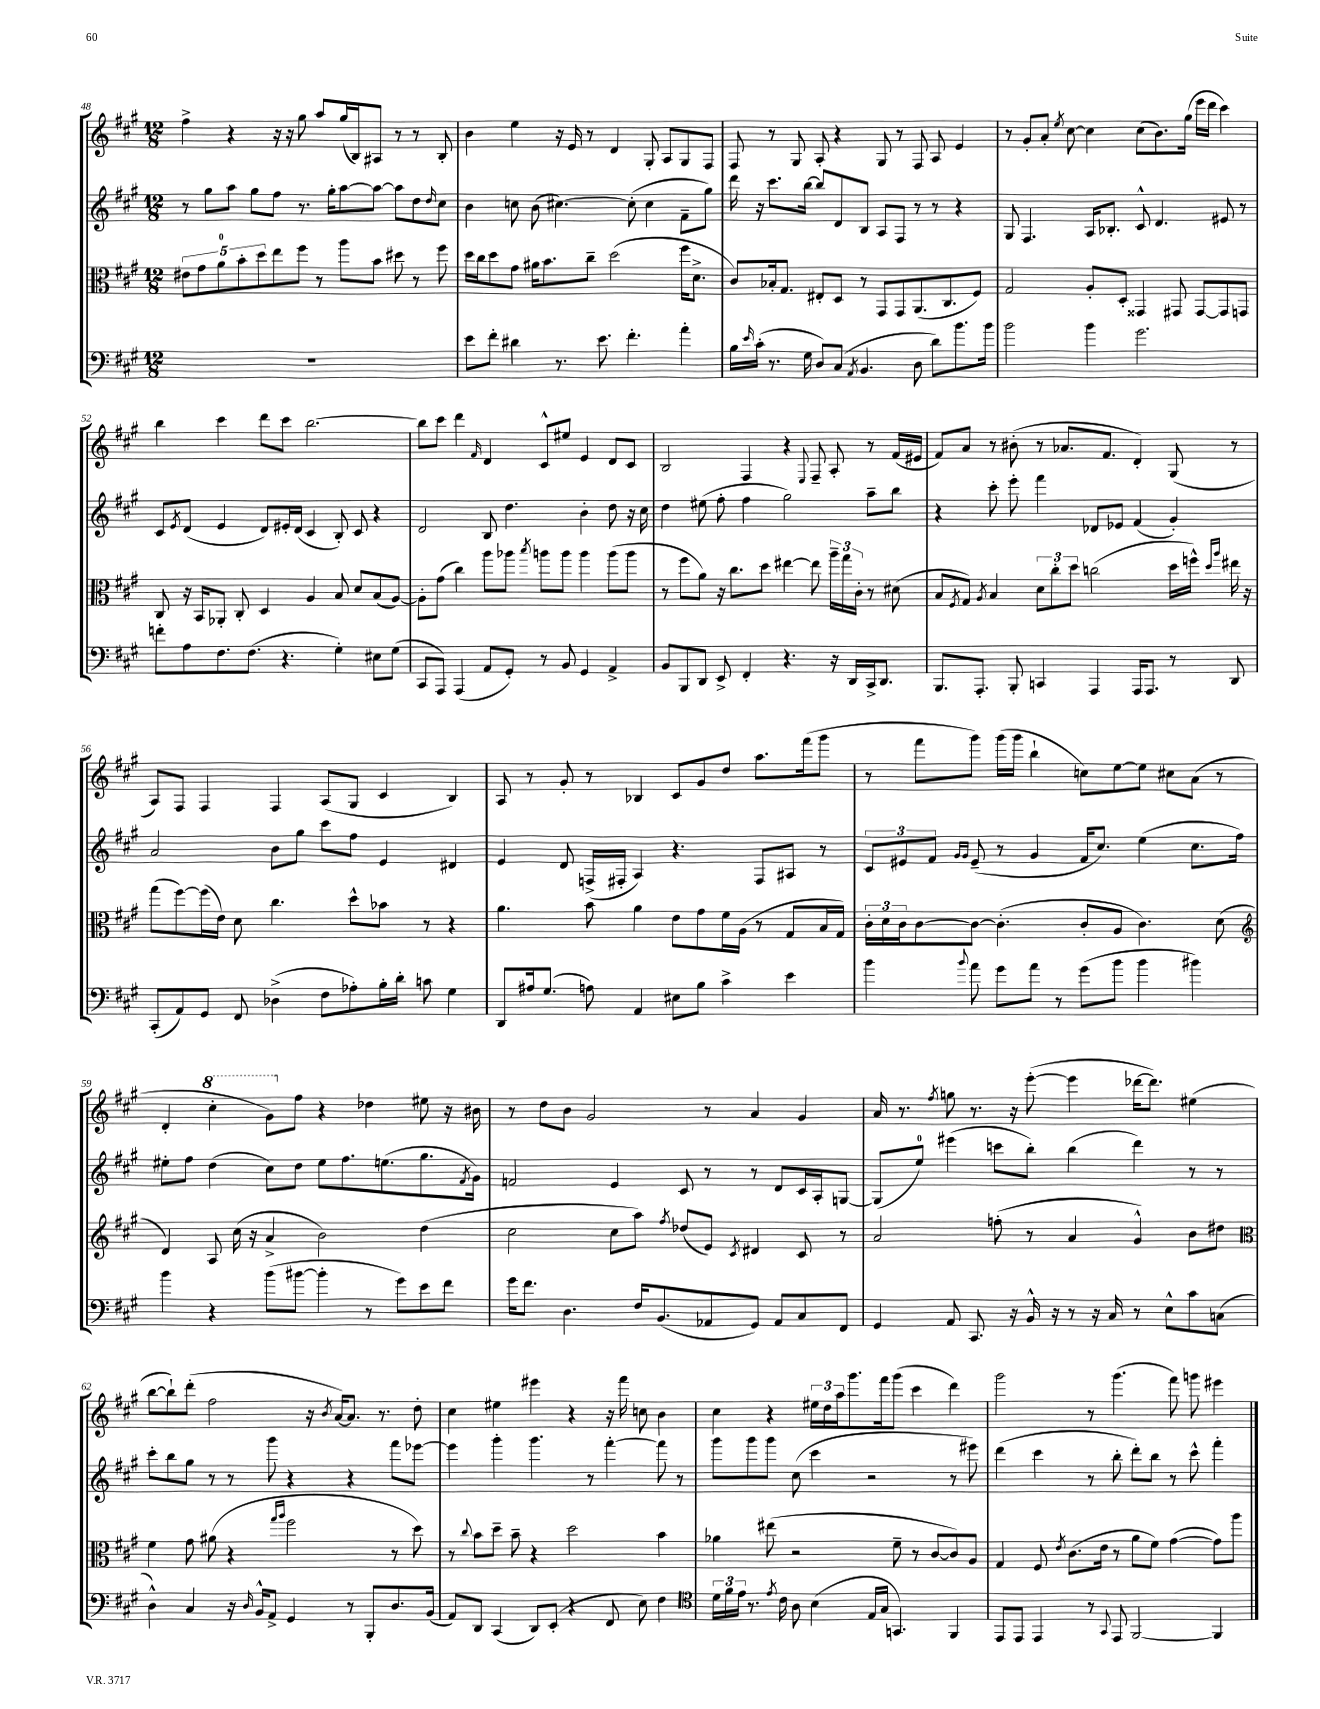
<<
\new StaffGroup <<
\new Staff = "s0" {
    \clef treble \key a \major \numericTimeSignature \time 12/8
    fis''4-> r4 r16 r16 gis''8 a''8 gis''16( b16) ais8 r8 r8 b8-. |
    b'4 e''4 r16 e'16 r8 d'4 gis8-. a8 gis8 fis8 |
    fis8 r8 gis8 a8-. r4 gis8 r8 fis8 a8 e'4 |
    r8 gis'8-. a'8-. \acciaccatura { e''8 } cis''8~ cis''4 cis''8( b'8.) gis''16( e'''16 d'''16 cis'''4) |
    b''4 cis'''4 d'''8 cis'''8 b''2.~ |
    b''8 cis'''8 d'''4 \grace { fis'16 } d'4 cis'8-^ eis''8 e'4 d'8 cis'8 |
    b2 fis4 r4 \appoggiatura { e8 } fis8-- a8-. r8 fis'16( eis'16 |
    fis'8) a'8 r8 bis'8-.( r8 aes'8. fis'8. d'4-.) gis8( r8 |
    a8) fis8 fis4 fis4 a8( gis8 cis'4 b4) |
    a8 r8 gis'8-. r8 bes4 cis'8 gis'8 d''8 a''8. fis'''16( gis'''8 |
    r8 fis'''8 gis'''8) gis'''16( gis'''16 b''4-! c''8) e''8~ e''8 cis''8 a'8( r8 |
    d'4-. \ottava #1 cis'''4-. gis''8) \ottava #0 fis''8 r4 des''4 eis''8 r16 bis'16 |
    r8 d''8 b'8 gis'2 r8 a'4 gis'4 |
    a'16 r8. \acciaccatura { fis''8 } g''8 r8. r16 e'''8~-.( e'''4 des'''16~ des'''8.) eis''4( |
    b''8~ b''8-!) d'''8-.( fis''2 r16 \acciaccatura { b'8 } a'16~) a'8. r8. d''8-. |
    cis''4 eis''4 eis'''4 r4 r16 fis'''16 c''8 b'4 |
    cis''4 r4 \tuplet 3/2 { eis''16 d''16 a''16 } gis'''8. fis'''16 gis'''8( cis'''4 d'''4) |
    gis'''2 r8 gis'''4.( fis'''8) g'''8 eis'''4 \bar "|." |
}
\new Staff = "s1" {
    \clef treble \key a \major \numericTimeSignature \time 12/8
    r8 gis''8 a''8 gis''8 fis''8 r8. gis''16-. a''8~ a''8~ a''8 d''8 \grace { d''16 } cis''8 |
    b'4 c''8 b'8( cis''4.~) cis''8-.( cis''4 fis'8-- gis''8) |
    d'''16 r16 cis'''8. b''16~ b''8 d'8 b8 a8 fis8 r8 r8 r4 |
    gis8 fis4. a16 bes8.-. cis'8-^ d'4. eis'8 r8 |
    cis'8 \acciaccatura { e'8 } d'8( e'4 d'8) eis'16-. d'16( cis'4 b8-.) cis'8 r4 |
    d'2 b8 d''4. b'4-. d''8 r16 cis''16 |
    d''4 eis''8( fis''8-. fis''4 gis''2) a''8-- b''8 |
    r4 cis'''8-. e'''8-. fis'''4 des'8 ees'8 fis'4( gis'4-.) |
    a'2 b'8 gis''8 cis'''8 fis''8 e'4 dis'4 |
    e'4 d'8 f16->( fis16-. a4) r4. fis8 ais8 r8 |
    \tuplet 3/2 { cis'8 eis'8 fis'8 } \grace { gis'16 gis'16 } eis'8--( r8 gis'4 fis'16 cis''8.) e''4( cis''8. fis''16) |
    eis''8-. fis''8 d''4( cis''8) d''8 eis''8 fis''8. e''8.( gis''8. \acciaccatura { fis'8 } gis'16) |
    f'2 e'4 cis'8 r8 r8 d'8 cis'16 a16-. g8~ |
    g8( e''8-0) eis'''4( c'''8 b''8-.) b''4( d'''4) r8 r8 |
    cis'''8-. b''8 gis''8 r8 r8 gis'''8 r4 r4 fis'''8 ees'''8~ |
    ees'''4 gis'''4-. gis'''4. r8 fis'''4~-. fis'''8 r8 |
    gis'''8 gis'''8 gis'''8 cis''8( cis'''4 r2 r8 eis'''8) |
    d'''4( cis'''4 r8 b''8-. d'''8-.) b''8 r8 cis'''8-^ fis'''4-. \bar "|." |
}
\new Staff = "s2" {
    \clef alto \key a \major \numericTimeSignature \time 12/8
    \tuplet 5/4 { eis'8 gis'8 a'8-0 b'8-. d''8 } e''8 fis''8 r8 a''8 b'8 dis''8 r8 fis''8 |
    d''16 cis''16 d''8 gis'8 ais'16 b'8. cis''8-- d''2( fis''16 d'8.-> |
    cis'8) bes16-. gis8. eis8-. d8 r8 gis,8 gis,8 a,8.( cis8. fis8) |
    gis2 a8-. d8-. gisis,4 gis,8 gis,8~ gis,8 g,8 |
    cis8 r16 b,16 aes,8-. cis8-. d4 a4 b8 d'8 b8( a8~) |
    a8-. gis'8( cis''4) a''8 aes''8 \acciaccatura { b''8 } a''8 a''8 a''4 a''8( a''8 |
    r8 fis''8 a'8) r16 cis''8. d''8 eis''4~ eis''8 \tuplet 3/2 { a''16-- gis''16 cis'16-. } r8 dis'8( |
    b8 \acciaccatura { fis8 } gis8) \acciaccatura { a8 } b4 \tuplet 3/2 { d'8 cis''8-. d''8 } c''2( d''16 f''16-^) \grace { d''16 a''16 } eis''16 r16 |
    gis''8( fis''8~) fis''16( e'16) d'8 cis''4. d''8-^ bes'8 r8 r4 |
    a'4. b'8 a'4 e'8 gis'8 fis'16 a16( r8 gis8 b16 gis16) |
    \tuplet 3/2 { cis'16-. d'16 cis'16 } cis'8~ cis'8~ cis'4.-.( cis'8-. a8 cis'4.) d'8( |
    \clef treble d'4) a8 cis''16( r16 a'4-> b'2) d''4( |
    cis''2 cis''8 a''8) \acciaccatura { fis''8 } des''8( e'8) \acciaccatura { cis'8 } dis'4 cis'8 r8 |
    a'2 f''8-.( r8 a'4 gis'4-^) b'8 dis''8 |
    \clef alto fis'4 gis'8 ais'8( r4 \grace { gis''16 a''16 } fis''2 r8 d''8) |
    r8 \appoggiatura { cis''8 } b'8 d''8-- b'8-- r4 d''2 b'4 |
    aes'4 eis''8( r2 fis'8-- r8 cis'8~ cis'8) a8 |
    gis4 fis8 \acciaccatura { e'8 } cis'8.( e'16 r8 a'8 fis'8) gis'4~( gis'8) a''8 \bar "|." |
}
\new Staff = "s3" {
    \clef bass \key a \major \numericTimeSignature \time 12/8
    R1. |
    e'8 fis'8-. dis'4 r8. e'8. fis'4.-. a'4-. |
    b16 \grace { e'16 } cis'16-.( r8. gis16 d8) cis8( \acciaccatura { a,8 } b,4. d8 d'8) b'8. b'16 |
    b'2 b'4 gis'2. |
    f'8-. a8 fis8. fis8.( r4. gis4-.) eis8 gis8( |
    cis,8 a,,8) a,,4( a,8 gis,8-.) r8 b,8 gis,4 a,4-> |
    b,8 b,,8 d,8 e,8-> fis,4-. r4. r16 d,16 cis,16-> d,8. |
    b,,8. a,,8.-. b,,8-. c,4 a,,4 a,,16 a,,8. r8 d,8 |
    cis,8-.( a,8) gis,8 fis,8 des4->( fis8 aes8-.) b16-. d'16-. c'8 gis4 |
    d,8 ais16 gis8.( a8) a,4 eis8 b8 cis'4-> e'4 |
    b'4 \appoggiatura { b'8 } a'8 gis'8 a'8 r8 gis'8( b'8 b'4 bis'4) |
    b'4 r4 b'8( bis'8~ bis'4-. r8 gis'8) e'8 fis'8 |
    gis'16 fis'8. d4. fis16 b,8.( aes,8 gis,8) aes,8 cis8 fis,8 |
    gis,4 a,8 cis,8. r16 b,16-^ r16 r8 r16 cis16 r8 e8-^ cis'8 c8( |
    d4-^) cis4 r16 \grace { d16 } b,16-^ a,8-> gis,4 r8 b,,8-. d8. b,16( |
    a,8) d,8 cis,4( d,8) e,8-.( r4 fis,8 e8) fis4 |
    \clef tenor \tuplet 3/2 { d'16 fis'16 e'16 } r8. \acciaccatura { e'8 } cis'16 a8 b4( e16 gis16 g,4.) fis,4 |
    e,8 e,8 e,4 r8 \appoggiatura { gis,8 } e,8 fis,2~ fis,4 \bar "|." |
}
>>
>>
\layout { \context { \Score currentBarNumber = #48 } }
